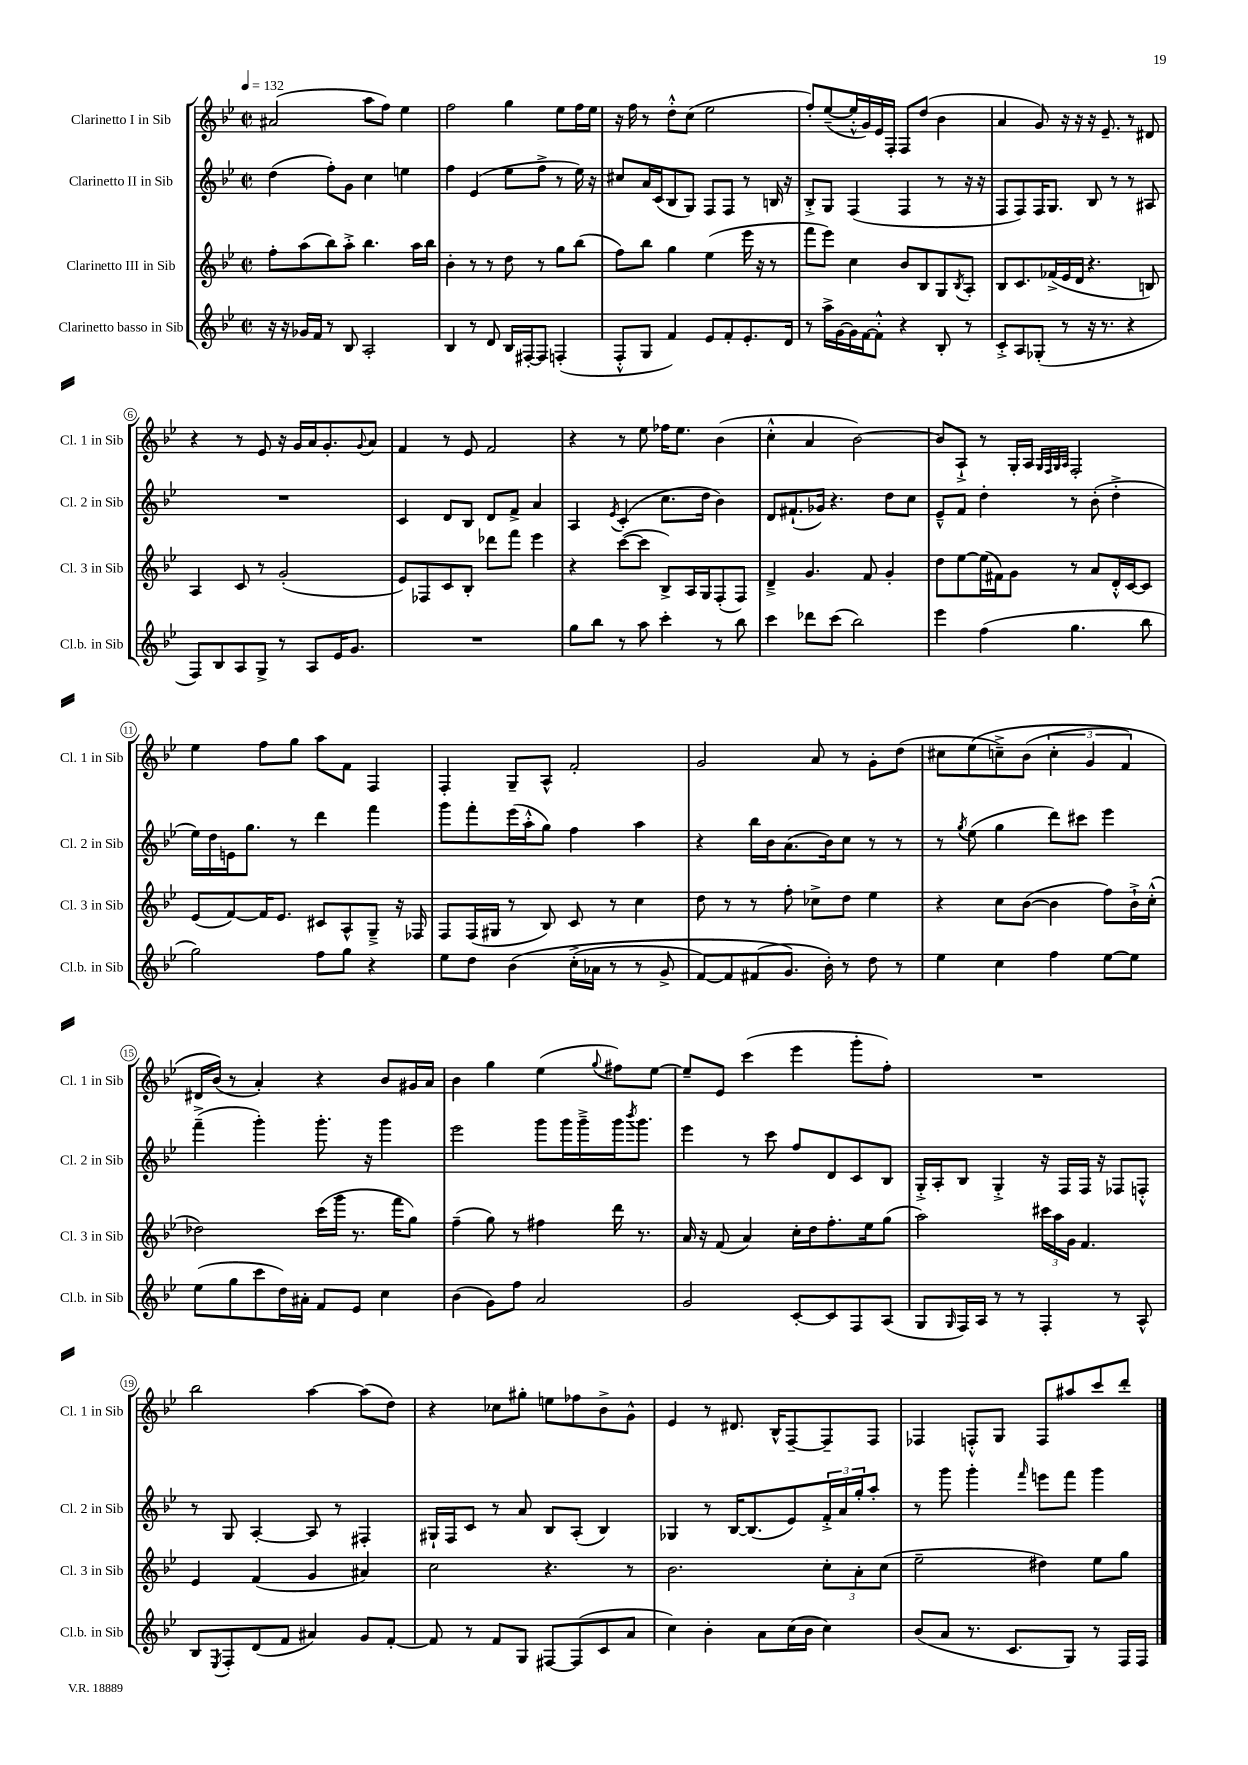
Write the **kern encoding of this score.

**kern	**kern	**kern	**kern
*staff4	*staff3	*staff2	*staff1
*clefG2	*clefG2	*clefG2	*clefG2
*k[b-e-]	*k[b-e-]	*k[b-e-]	*k[b-e-]
*M2/2	*M2/2	*M2/2	*M2/2
*met(c|)	*met(c|)	*met(c|)	*met(c|)
*MM132	*MM132	*MM132	*MM132
16r	8ff'\L	(4dd\	(2a#/
16r	.	.	.
16g-/LL	(8aa\	.	.
16f/JJ	.	.	.
8r	8bb-\)	8ff'\L)	.
8B-/	8aa'^\J	8g\J	.
2A'/	4.bb-\	4cc\	8aa\L
.	.	.	8ff\J)
.	.	4ee\	4ee-\
.	16aa\LL	.	.
.	16bb-\JJ	.	.
=	=	=	=
4B-/	4b-'\	4ff\	2ff\
8r	8r	(4e-/	.
8d/	8r	.	.
16B-/LL	8dd\	8ee-\L	4gg\
[16F#'/J	.	.	.
8F#/]J	8r	8ff^\J	.
(4F'/	8gg\L	8r	8ee-\L
.	(8bb-\J	16ee-\)	16ff\L
.	.	16r	16ee-\JJ
=	=	=	=
8F'^^/L	8ff\L)	8cc#/L	16r
.	.	.	16ff\
8G/J	8bb-\J	16a/L	8r
.	.	(16c/J	.
4f/)	4gg\	8B-/	8dd'^^\L
.	.	8G/J)	(8cc\J
8e-/L	(4ee-\	8F/L	2ee-\
8f'/	.	8F/J	.
8.e-'/	16eee-\	8r	.
.	16r	.	.
.	8r	16B/	.
16d/Jk	.	16r	.
=	=	=	=
8r	8fff\L	8B-'^/L	8ff'/L)
16aa^\LL	8eee-\J)	8G/J	([8ee-~/
[16g\	.	.	.
16g\]	4cc\	(4F/	16ee-'^^/]L
[16f\J	.	.	16g/)
8f'^^\]J	.	.	16e-/
.	.	.	16F'/JJ
4r	8b-/L	4F/	8F/L
.	8B-/	.	(8dd/J
8B-'/	8G/	8r	4b-\
.	8qB-/	.	.
8r	8A'/J	16r	.
.	.	16r	.
=	=	=	=
8c'^/L	8B-/L	8F/L	4a/
8A/	8.c/	8F/)	.
(8G-'/J	.	16F/K	8g/)
.	(16f-^/L	8.G/J	.
8r	16e-/	.	16r
.	16d/JJ	.	16r
16r	4.r	8B-/	16r
8.r	.	.	8.e-~/
.	.	8r	.
4r	.	8r	8r
.	8B/)	8A#/	8d#/
=	=	=	=
8F/L)	4A/	1r	4r
8B-/	.	.	.
8A/	8c/	.	8r
8G^/J	8r	.	8e-/
8r	(2g'/	.	16r
.	.	.	16g/LL
8A/L	.	.	16a/J
.	.	.	8.g'/
16e-/K	.	.	.
8.g/J	.	.	.
.	.	.	8qqg/
.	.	.	8a/J
=	=	=	=
1r	8e-/L)	4c/	4f/
.	8F-/	.	.
.	8c/	8d/L	8r
.	8B-'/J	8B-/J	8e-/
.	8ddd-\L	8d/L	2f/
.	8fff\J	8f^/J	.
.	4eee-\	4a/	.
=	=	=	=
8gg\L	4r	4A/	4r
8bb-\J	.	.	.
.	.	8qe-/	.
8r	([8ccc\L	(4c'/	8r
8aa\	8ccc\]J	.	8ee-\
4ccc'\	8B-^/L)	8.cc\L	16ff-\LK
.	.	.	8.ee-\J
.	16A/L	.	.
.	16G/J	16dd\Jk	.
8r	(8F'/	4b-\)	(4b-\
8bb-\	8F/J)	.	.
=	=	=	=
4ccc\	4d~^/	8d/L	4cc'^^\
.	.	(8.f#`/	.
8ddd-\L	4.g/	.	4a/
.	.	16g-/Jk)	.
(8ccc\J	.	4.r	.
2bb-\)	.	.	[2b-\)
.	8f/	.	.
.	4g'/	8dd\L	.
.	.	8cc\J	.
=	=	=	=
4eee-\	8dd\L	8e-~^^/L	8b-/]L
.	[8ee-\	8f/J	8A`^/J
(4ff\	(16ee-\]L	4dd'\	8r
.	16f#\J)	.	.
.	8g\J	.	16G'/LL
.	.	.	16A/JJ
.	.	.	32qqG/LLL
.	.	.	32qqF/
.	.	.	32qqG/
.	.	.	32qqA/JJJ
4.gg\	8r	8r	2F'/
.	8a/L	(8b-'\	.
.	16d'^^/L	4dd'^\	.
.	[16c/J	.	.
8bb-\	8c/]J	.	.
=	=	=	=
2gg\)	(8e-/L	16ee-\LL)	4ee-\
.	.	16dd\	.
.	[8f/)	16e\J	.
.	.	8.gg\J	.
.	16f/]K	.	8ff\L
.	8.e-/J	.	.
.	.	8r	8gg\J
8ff\L	8c#/L	4ddd\	8aa\L
8gg\J	8A^^/	.	8f\J
4r	8G~^/J	4fff\	4F/
.	16r	.	.
.	16F-/	.	.
=	=	=	=
8ee-\L	8F/L	8ggg\L	4F'/
8dd\J	(16F/L	8fff'\	.
.	16G#/JJ	.	.
&(4b-\	8r	(16eee-\L	8G~/L
.	.	16aa'^^\J	.
.	8B-/)	8gg\J)	8A^^/J
(16cc'^\LL	8c/	4ff\	2f'/
16a-\JJ	.	.	.
8r	8r	.	.
8r	4cc\	4aa\	.
8g^/	.	.	.
=	=	=	=
[8f/L)	8dd\	4r	2g/
8f/]	8r	.	.
(8f#/	8r	16bb-\LL	.
.	.	16b-\J	.
8.g/J&)	8ff'\	(8.a\	.
.	8cc-^\L	.	8a/
16b-'\)	.	16b-\k)	.
8r	8dd\J	8cc\J	8r
8dd\	4ee-\	8r	8g'\L
8r	.	8r	(8dd\J
=	=	=	=
4ee-\	4r	8r	8cc#\L
.	.	8qgg/	.
.	.	(8ee-\	&(8ee-\
4cc\	8cc\L	4gg\	8cc~^\)
.	([8b-\J	.	(8b-\J
4ff\	4b-\]	8ddd\L)	6cc'\
.	.	8ccc#\J	.
.	.	.	6g/
[8ee-\L	8ff\L)	4eee-\	.
.	.	.	6f/)
8ee-\]J	16b-`^\L	.	.
.	(16cc'^^\JJ	.	.
=	=	=	=
(8ee-\L	2dd-\)	(4fff~^\	16d#/LL
.	.	.	(16b-/JJ&)
8gg\	.	.	8r
8ccc\	.	4ggg'\)	4a'/)
16dd\L)	.	.	.
16a#'\JJ	.	.	.
8f/L	(16ccc\LL	8.ggg'\	4r
.	16ggg\JJ	.	.
8e-/J	8.r	.	.
.	.	16r	.
4cc\	.	4ggg\	8b-/L
.	16fff\LK	.	.
.	8gg\J)	.	16g#/L
.	.	.	16a/JJ
=	=	=	=
(4b-\	(4ff~\	2eee-\	4b-\
8g\L)	8gg\)	.	4gg\
8ff\J	8r	.	.
2a/	4ff#\	8ggg\L	(4ee-\
.	.	16ggg\L	.
.	.	16ggg~^\	.
.	.	.	8qqgg/
.	16ddd\	16ggg\J	8ff#\L)
.	.	8qbbb-/	.
.	8.r	8.ggg\J	.
.	.	.	[8ee-\J
=	=	=	=
2g/	16a/	4eee-\	8ee-~/]L
.	16r	.	.
.	(8f/	.	8e-/J
.	4a/)	8r	(4ccc\
.	.	8ccc\	.
[8c'/L	16cc'\LL	8ff/L	4eee-\
.	16dd\J	.	.
8c/]	8.ff'\	8d/	.
8F/	.	8c/	8ggg'\L
.	16ee-\k	.	.
(8A/J	(8gg\J	8B-/J	8ff'\J)
=	=	=	=
8G/L	2aa\)	16G'^/LL	1r
.	.	16A'/J	.
16qqG/	.	.	.
16F/L)	.	8B-/J	.
16A/JJ	.	.	.
8r	.	4G'^/	.
8r	.	.	.
4F'/	24ccc#\LL	16r	.
.	24aa\	.	.
.	.	16F/LL	.
.	24g\JJ	.	.
.	4.f/	16F/JJ	.
.	.	16r	.
8r	.	8F-/L	.
8A^^/	.	8F'^^/J	.
=	=	=	=
8B-/L	4e-/	8r	2bb-\
8qE-/	.	.	.
8F'/	.	8G/	.
(8d/	(4f/	[4A'/	.
8f/J	.	.	.
4a#/)	4g/	8A/]	[4aa\
.	.	8r	.
8g/L	4a#/)	4F#'/	(8aa\]L
[8f'/J	.	.	8dd\J)
=	=	=	=
8f/]	2cc\	16G#`/LL	4r
.	.	16F/J	.
8r	.	8c/J	.
8f/L	.	8r	8cc-\L
8G/J	.	8a/	8gg#'\J
[8F#/L	4.r	8B-/L	8ee\L
(8F#/]	.	(8A'/J	8ff-\
8c/	.	4B-/)	8b-^\
8a/J	8r	.	8g^^\J
=	=	=	=
4cc\)	2.b-\	4G-/	4e-/
4b-'\	.	8r	8r
.	.	[16B-/LK	8.d#/
.	.	(8.B-/]	.
8a\L	.	.	.
.	.	.	16B-^^/LK
(16cc\L	.	8e-/)	[8F~/
16b-\JJ	.	.	.
4cc\)	12cc'\L	24f'^/L	8F~/]
.	.	24a/	.
.	12a'\	24gg'/J	.
.	.	8aa'/J	8F/J
.	(12cc\J	.	.
=	=	=	=
(8b-/L	2ee-~\	8r	4F-/
8a/J	.	8ggg\	.
8.r	.	4ggg'\	8F'^^/L
.	.	.	8G/J
8.c/L	.	.	.
.	.	16qqfff/	.
.	4dd#\)	8eee\L	8F/L
8G/J)	.	8fff\J	8aa#/
8r	8ee-\L	4ggg\	8ccc/
16F/LL	8gg\J	.	8ddd'/J
16F/JJ	.	.	.
==	==	==	==
*-	*-	*-	*-
